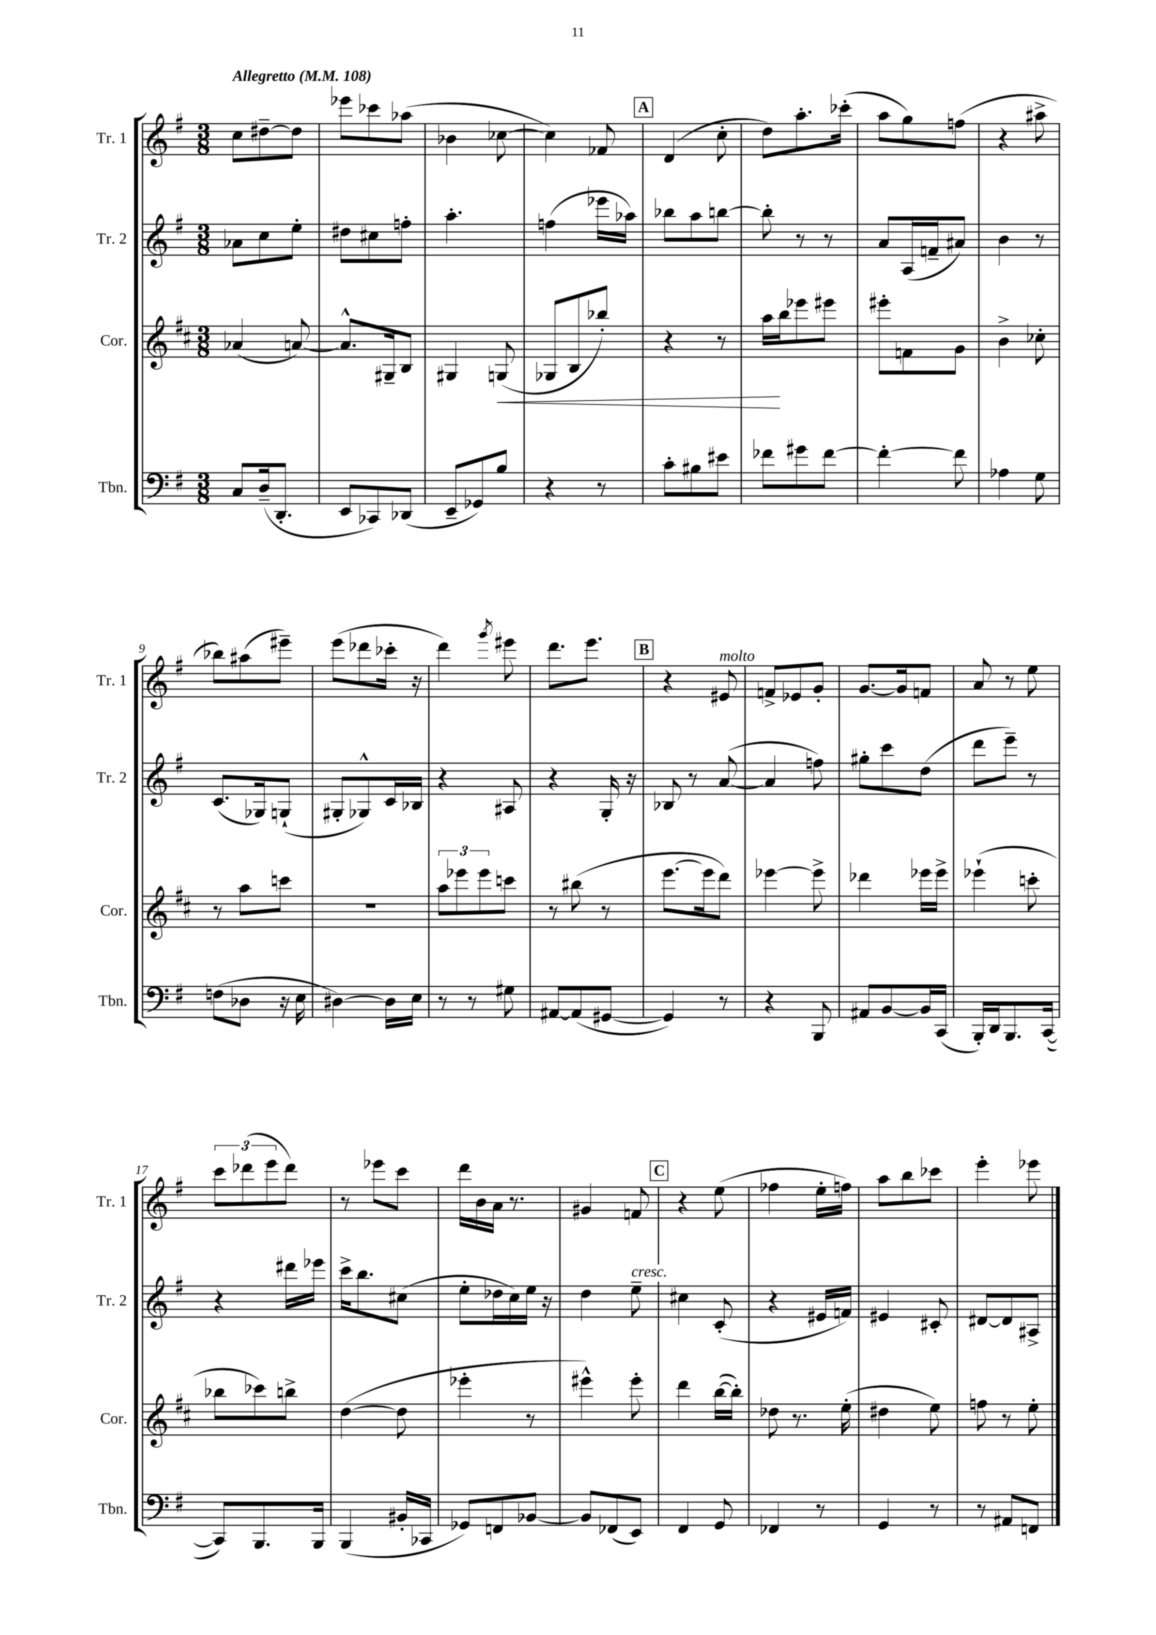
<<
\new StaffGroup <<
\new Staff = "s0" \with { instrumentName = "Tr. 1" shortInstrumentName = "Tr. 1" } {
    \clef treble \key g \major \numericTimeSignature \time 3/8 \tempo "Allegretto" 4 = 108
    c''8 dis''8~-- dis''8 |
    ees'''8 ces'''8 aes''8( |
    bes'4 ces''8~ |
    ces''4) fes'8 |
    \mark \markup { \box "A" } d'4( c''8-. |
    d''8) a''8.-. ces'''16-.( |
    a''8 g''8) f''8( |
    r4 ais''8-> |
    bes''8) ais''8( eis'''8--) |
    e'''8( des'''8 ces'''16-. r16 |
    d'''4) \acciaccatura { g'''8 } eis'''8 |
    d'''8. e'''8. |
    \mark \markup { \box "B" } r4 eis'8^\markup { \italic "molto" } |
    f'8-> ees'8 g'8-. |
    g'8.~ g'16 f'8 |
    a'8 r8 e''8 |
    \tuplet 3/2 { c'''8 des'''8( e'''8 } des'''8) |
    r8 ees'''8 c'''8 |
    d'''16 b'16 a'16 r8. |
    gis'4 f'8 |
    \mark \markup { \box "C" } r4 e''8( |
    fes''4 e''16-. f''16) |
    a''8 b''8 ces'''8 |
    e'''4-. ees'''8 \bar "|." |
}
\new Staff = "s1" \with { instrumentName = "Tr. 2" shortInstrumentName = "Tr. 2" } {
    \clef treble \key g \major \numericTimeSignature \time 3/8
    aes'8 c''8 e''8-. |
    dis''8 cis''8 f''8-. |
    a''4.-. |
    f''4( ees'''16 aes''16) |
    \mark \markup { \box "A" } bes''8 a''8 b''8~ |
    b''8-. r8 r8 |
    a'8 a16( f'16-- ais'8) |
    b'4 r8 |
    c'8.( ges16) g8-!( |
    gis8-. ges8-^) c'16 bes16 |
    r4 ais8 |
    r4 g16-. r16 |
    \mark \markup { \box "B" } bes8 r8 a'8~( |
    a'4 f''8) |
    gis''8-. c'''8 d''8( |
    d'''8 e'''8--) r8 |
    r4 dis'''16 ees'''16 |
    c'''16-> b''8. cis''8( |
    e''8-. des''16 c''16) e''16 r16 |
    d''4 e''8--^\markup { \italic "cresc." } |
    \mark \markup { \box "C" } cis''4 c'8-.( |
    r4 eis'16 f'16) |
    eis'4 cis'8-. |
    dis'8~ dis'8 ais8-> \bar "|." |
}
\new Staff = "s2" \with { instrumentName = "Cor." shortInstrumentName = "Cor." } {
    \clef treble \key d \major \numericTimeSignature \time 3/8
    aes'4( a'8~) |
    a'8.-^ gis16-- b8 |
    gis4 g8\<( |
    ges8 b8 bes''8-.) |
    \mark \markup { \box "A" } r4 r8 |
    a''16\! b''16 ees'''8 eis'''8 |
    eis'''8-. f'8 g'8 |
    b'4-> ces''8-. |
    r8 a''8 c'''8 |
    R4. |
    \tuplet 3/2 { a''8 ees'''8 ees'''8 } c'''8 |
    r8 bis''8( r8 |
    \mark \markup { \box "B" } e'''8.~ e'''16 d'''8) |
    ees'''4~ ees'''8-> |
    des'''4 ees'''16 ees'''16-> |
    ees'''4-!( c'''8-. |
    bes''8 ces'''8) b''8-> |
    d''4~( d''8 |
    ees'''4-. r8 |
    eis'''4-^) eis'''8-. |
    \mark \markup { \box "C" } d'''4 b''16~( b''16-.) |
    des''8 r8. e''16-.( |
    dis''4 e''8) |
    f''8 r8 e''8-. \bar "|." |
}
\new Staff = "s3" \with { instrumentName = "Tbn." shortInstrumentName = "Tbn." } {
    \clef bass \key g \major \numericTimeSignature \time 3/8
    c8 d16--( d,8.-. |
    e,8 ces,8) des,8( |
    e,8-- ges,8) b8 |
    r4 r8 |
    \mark \markup { \box "A" } c'8-. bis8 eis'8 |
    fes'8 gis'8 fes'8~ |
    fes'4~-. fes'8 |
    aes4 g8 |
    f8( des8 r16 e16 |
    dis4~) dis16 e16 |
    r8 r8 gis8 |
    ais,8~ ais,8( gis,8~ |
    \mark \markup { \box "B" } gis,4) r8 |
    r4 b,,8 |
    ais,8 b,8~ b,16 c,16( |
    b,,16-.) d,16 b,,8. c,16~( |
    c,8) b,,8. b,,16 |
    b,,4( bis,16-. ces,16 |
    ges,8) f,8 bes,8~ |
    bes,8 fes,8( e,8) |
    \mark \markup { \box "C" } fis,4 g,8 |
    fes,4 r8 |
    g,4 r8 |
    r8 ais,8 f,8 \bar "|." |
}
>>
>>
